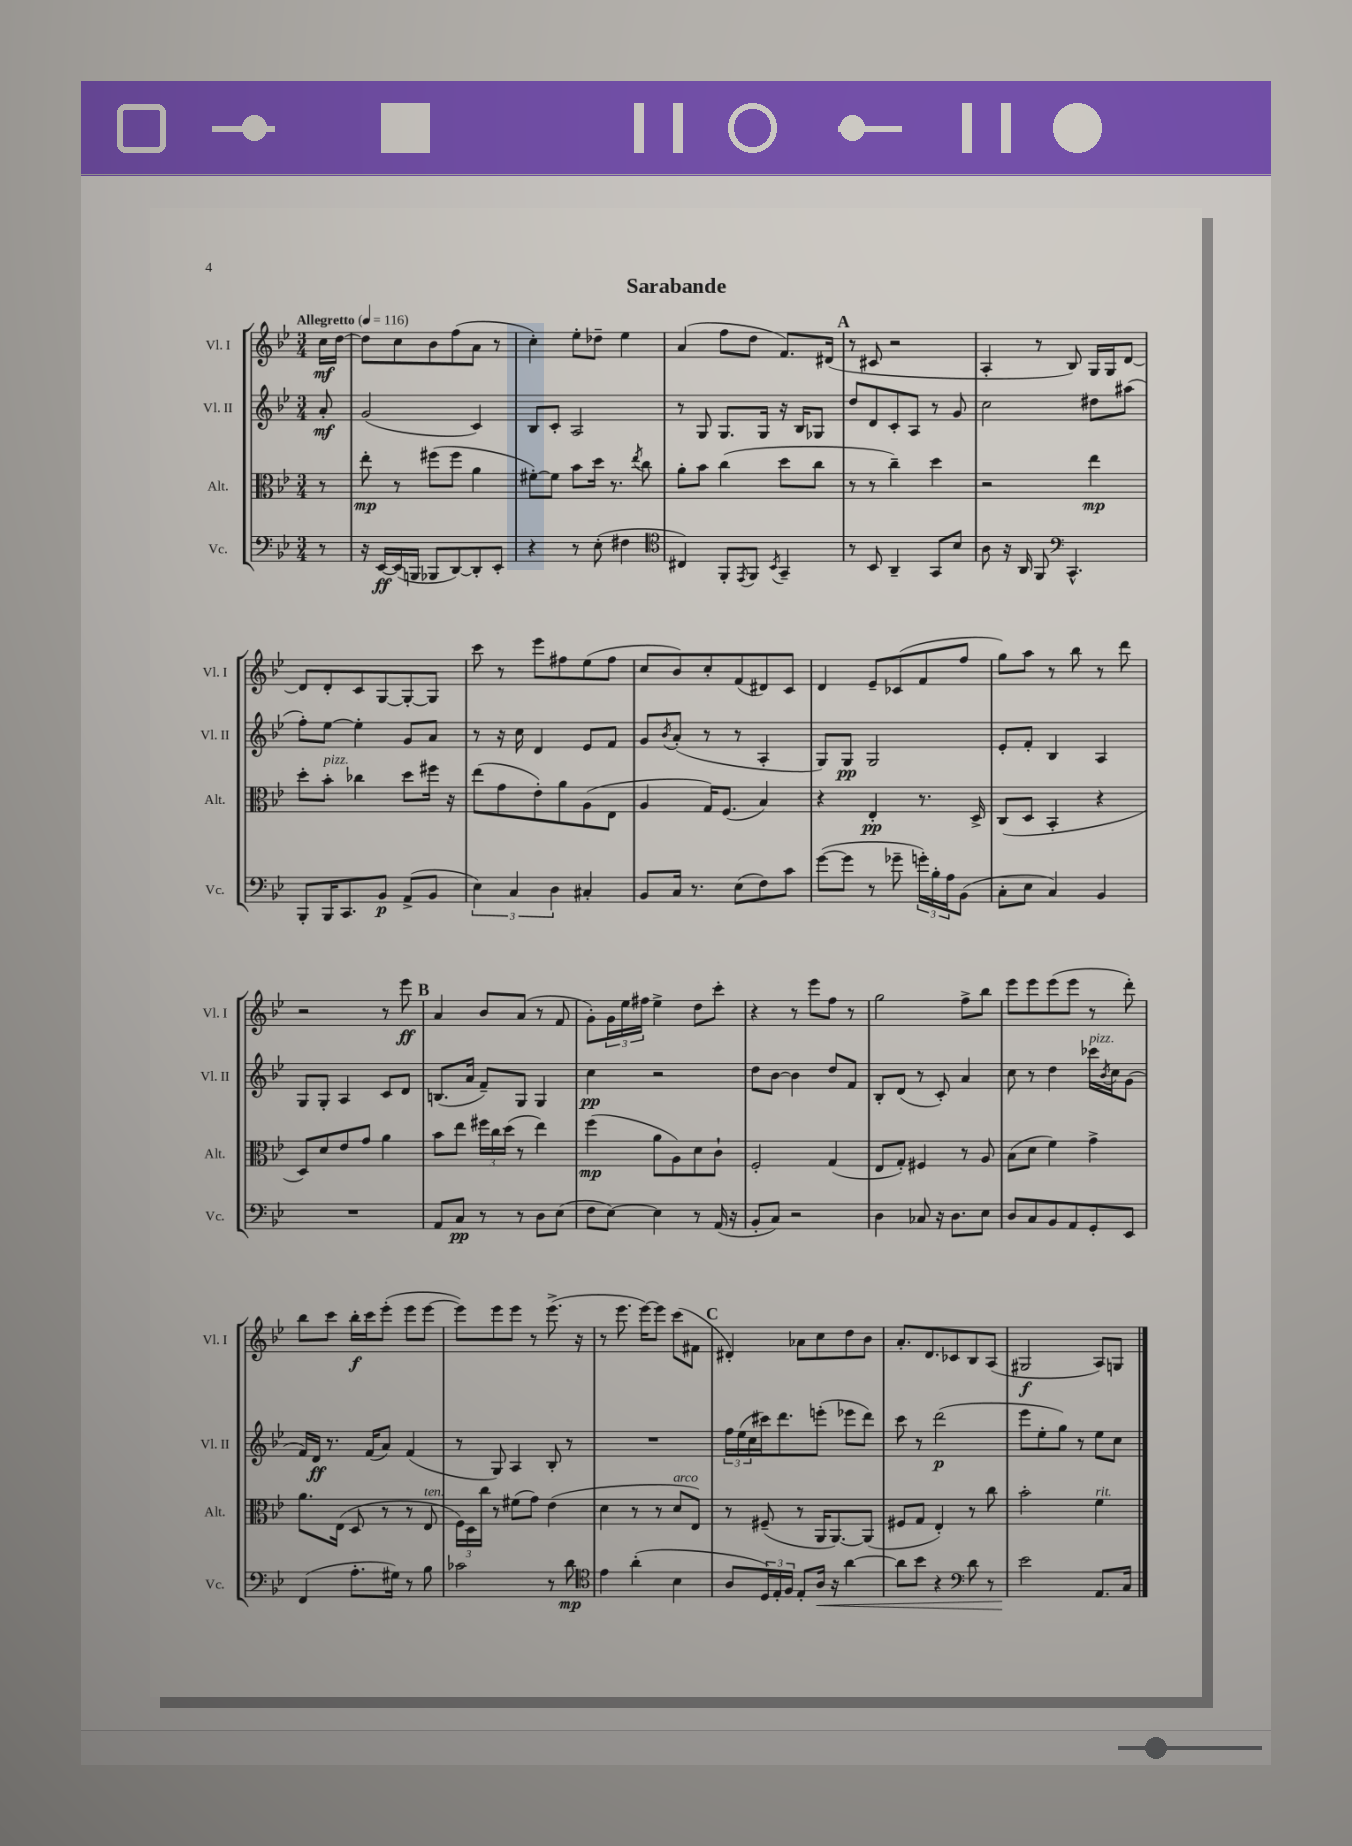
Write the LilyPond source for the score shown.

\header { title = "Sarabande" }
<<
\new StaffGroup <<
\new Staff = "s0" \with { instrumentName = "Vl. I" shortInstrumentName = "Vl. I" } {
    \clef treble \key bes \major \numericTimeSignature \time 3/4 \partial 8 \tempo "Allegretto" 4 = 116
    c''16\mf d''16~ |
    d''8 c''8 bes'8 f''8( a'8 r8 |
    c''4-.) ees''8-. des''8-- ees''4 |
    a'4( f''8 d''8 f'8.) dis'16( |
    \mark \markup { \bold "A" } r8 cis'8 r2 |
    a4-. r8 bes8) g16 g16 d'8~ |
    d'8 d'8-. c'8 g8~ g8~-. g8 |
    c'''8 r8 ees'''8 fis''8 ees''8( fis''8 |
    c''8 bes'8) c''8-. f'8( dis'8) c'8 |
    d'4 ees'8-- ces'8( f'8 f''8 |
    g''8) a''8 r8 bes''8 r8 d'''8 |
    r2 r8 ees'''8\ff |
    \mark \markup { \bold "B" } a'4 bes'8 a'8( r8 f'8 |
    g'8-.) \tuplet 3/2 { g'16 ees''16 fis''16 } ees''4-> d''8 c'''8-. |
    r4 r8 ees'''8 f''8 r8 |
    g''2 f''8-> bes''8 |
    ees'''8 ees'''8 ees'''8( ees'''8 r8 d'''8-.) |
    bes''8 c'''8 bes''16-.\f c'''16 ees'''8-.( ees'''8 ees'''8~ |
    ees'''8) ees'''8 ees'''8 r8 ees'''8.->( r16 |
    r8 ees'''8. ees'''16~) ees'''8 c'''8( fis'8 |
    \mark \markup { \bold "C" } dis'4-.) aes'8 c''8 d''8 bes'8 |
    a'8.-. d'8. ces'8 bes8 a8( |
    gis2\f a8) g8 \bar "|." |
}
\new Staff = "s1" \with { instrumentName = "Vl. II" shortInstrumentName = "Vl. II" } {
    \clef treble \key bes \major \numericTimeSignature \time 3/4 \partial 8
    a'8-.\mf |
    g'2( c'4) |
    bes8 c'8-. a2 |
    r8 g8 g8. g16 r16 bes16 ges8 |
    \mark \markup { \bold "A" } d''8 d'8 c'8-. a8 r8 g'8 |
    c''2 dis''8 ais''8( |
    f''8-.) ees''8~ ees''4-. g'8 a'8 |
    r8 r16 c''16 d'4 ees'8 f'8 |
    g'8 \acciaccatura { bes'8 } a'8-.( r8 r8 a4-. |
    g8) g8\pp g2 |
    ees'8-. f'8-. bes4 a4 |
    g8 g8-. a4 c'8 d'8 |
    \mark \markup { \bold "B" } b8.( a'16 f'8--) g8 g4 |
    c''4\pp r2 |
    d''8 bes'8~ bes'4 d''8 f'8 |
    bes8-. d'8( r8 c'8-.) a'4 |
    c''8 r8 d''4 ces'''16^\markup { \italic "pizz." } \acciaccatura { bes'8 } c''16 g'8( |
    f'16) d'16\ff r8. f'16( a'8) f'4( |
    r8 g8) a4 bes8-. r8 |
    R2. |
    \mark \markup { \bold "C" } \tuplet 3/2 { f''16 ees''16( c''16 } cis'''16) d'''8. e'''8-.( ees'''8 d'''8) |
    c'''8 r8 d'''2\p( |
    ees'''8 ees''8-. g''8) r8 ees''8 c''8 \bar "|." |
}
\new Staff = "s2" \with { instrumentName = "Alt." shortInstrumentName = "Alt." } {
    \clef alto \key bes \major \numericTimeSignature \time 3/4 \partial 8
    r8 |
    ees''8-.\mp r8 fis''8( fis''8 a'4 |
    fis'8~-.) fis'8 bes'8 d''16 r8. \acciaccatura { ees''8 } c''8 |
    a'8-. bes'8 c''4( d''8 c''8 |
    \mark \markup { \bold "A" } r8 r8 c''4--) d''4 |
    r2 ees''4\mp |
    d''8-. bes'8-.^\markup { \italic "pizz." } ces''4 d''8 fis''16 r16 |
    ees''8( g'8 ees'8-.) a'8 a8( ees8 |
    a4 g16) f8.( bes4) |
    r4 ees4-.\pp r8. d16-> |
    c8( d8 bes,4-. r4 |
    d8) d'8 ees'8 g'8 a'4 |
    \mark \markup { \bold "B" } bes'8 ees''8 \tuplet 3/2 { fis''16 c''16 d''16( } r8 ees''4) |
    f''4\mp( a'8 a8) d'8 c'8-! |
    f2-. g4( |
    ees8 g8-.) fis4 r8 a8 |
    bes8( d'8 f'4) g'4-> |
    a'8. ees16( d8 r8 r8 ees8^\markup { \italic "ten." } |
    \tuplet 3/2 { f16) d16 c''16 } r8 fis'8( g'8) ees'4( |
    d'4 r8 r8 d'8^\markup { \italic "arco" } ees8) |
    \mark \markup { \bold "C" } r8 fis8--( r8 a,16 a,8.~) a,8( |
    fis8 g8 ees4-.) r8 c''8 |
    bes'2-. f'4^\markup { \italic "rit." } \bar "|." |
}
\new Staff = "s3" \with { instrumentName = "Vc." shortInstrumentName = "Vc." } {
    \clef bass \key bes \major \numericTimeSignature \time 3/4 \partial 8
    r8 |
    r16 ees,16~\ff ees,16( b,,16 bes,,8 d,8~) d,8-. ees,8-. |
    r4 r8 ees8-.( fis4 |
    \clef tenor cis4) f,8-. \acciaccatura { ees,8 } f,8 \acciaccatura { bes,8 } g,4-- |
    \mark \markup { \bold "A" } r8 bes,8 a,4-- g,8 bes8 |
    a8 r16 a,16 f,8 \clef bass c,4.-^ |
    bes,,8-. bes,,16 c,8. bes,8\p a,8->( bes,8 |
    \tuplet 3/2 { ees4) c4 d4 } cis4-. |
    bes,8 c16 r8. ees8( f8) c'8 |
    g'8~( g'8 r8 ges'8-- \tuplet 3/2 { g'16-.) bes16-. a16 } bes,8( |
    c8-. ees8 c4) bes,4 |
    R2. |
    \mark \markup { \bold "B" } a,8 c8\pp r8 r8 d8 ees8( |
    f8 ees8~) ees4 r8 a,16( r16 |
    bes,8-. c8) r2 |
    d4 ces8 r16 d8. ees8 |
    d8 c8 bes,8 a,8 g,8-. ees,8 |
    f,4( a8.-. gis16) r8 bes8 |
    ces'2 r8 d'8\mp |
    \clef tenor ees'4 a'4-.( bes4 |
    \mark \markup { \bold "C" } a8 \tuplet 3/2 { d16) ees16-. f16 } ees8-. a16\< r16 a'4~ |
    a'8 bes'8 r4 \clef bass d'8 r8 |
    ees'2\! a,8. c16 \bar "|." |
}
>>
>>
\layout { \context { \Score \remove "Bar_number_engraver" } }
